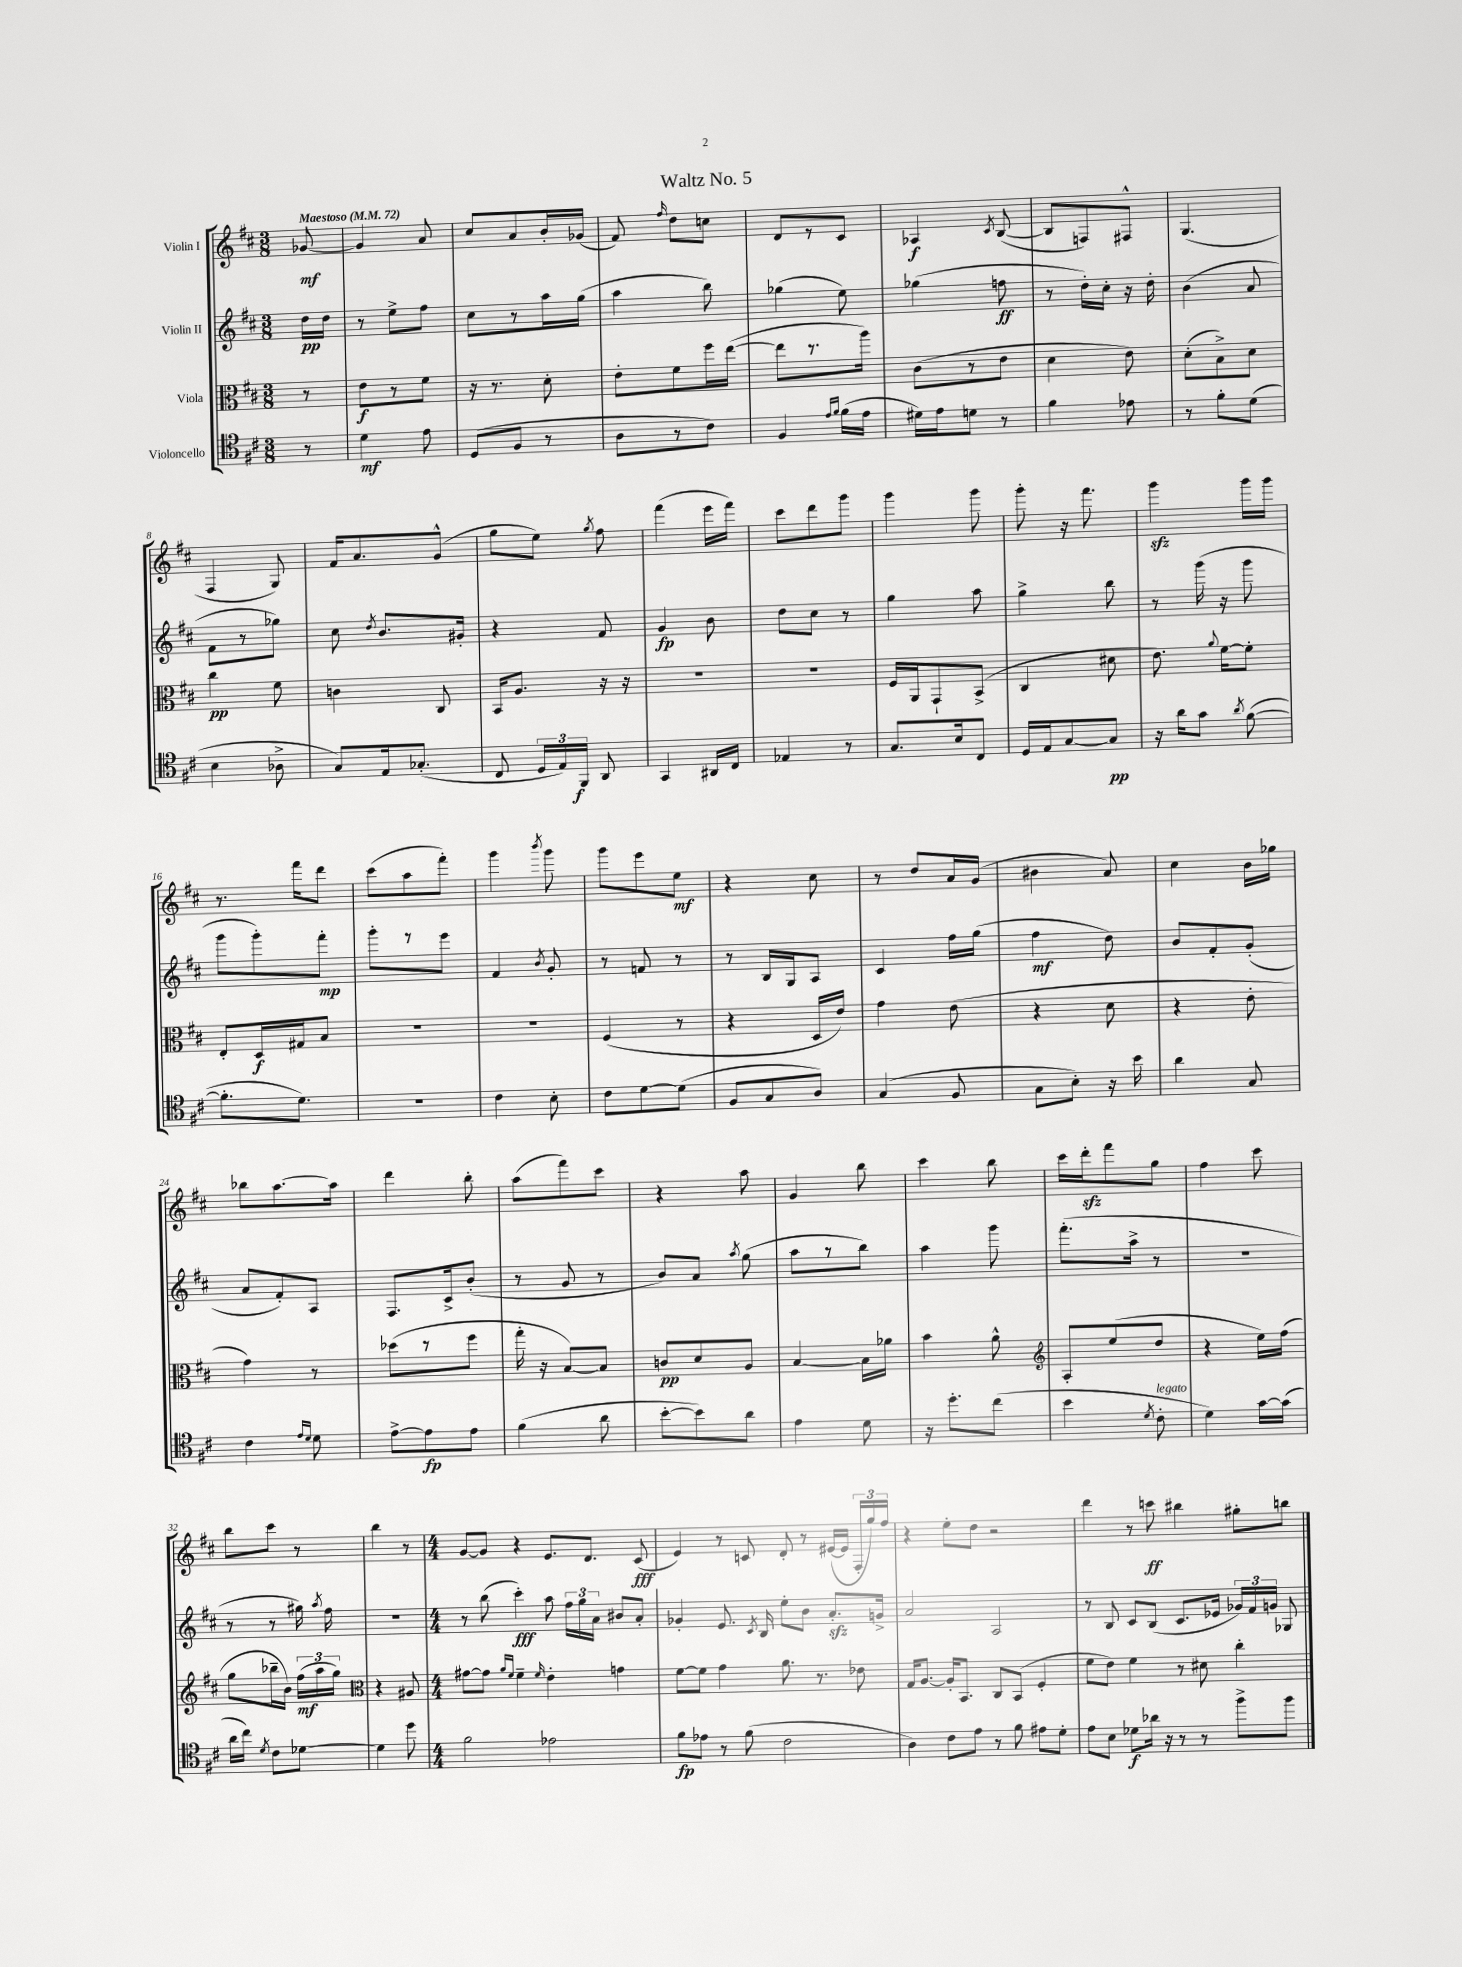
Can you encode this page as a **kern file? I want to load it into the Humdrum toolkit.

**kern	**kern	**kern	**kern
*staff4	*staff3	*staff2	*staff1
*clefC4	*clefC3	*clefG2	*clefG2
*k[f#c#]	*k[f#c#]	*k[f#c#]	*k[f#c#]
*M3/8	*M3/8	*M3/8	*M3/8
*MM72	*MM72	*MM72	*MM72
8r	8r	16dd	[8g-
.	.	16dd	.
=	=	=	=
4d	8e	8r	4g-]
.	8r	8ee^	.
8e	8f#	8ff#	8a
=	=	=	=
(8D	16r	8cc#	8cc#
.	8.r	.	.
8F#	.	8r	8a
8r	8d'	16aa	16b'
.	.	(16gg	(16g-
=	=	=	=
8A	8e'	4aa	8f#)
.	.	.	16qqff#
8r	8f#	.	8dd
8c#)	16ff#	8bb)	8cc
.	([16ee	.	.
=	=	=	=
4F#	8ee]	(4gg-	8d
.	8.r	.	8r
16qqe	.	.	.
16qqf#	.	.	.
(16f#	.	8ee)	8c#
16e	16aa)	.	.
=	=	=	=
16d#)	(8c#	(4gg-	4A-
16e	.	.	.
8d	8r	.	.
.	.	.	8qc#
8r	8e	8ff	([8B
=	=	=	=
4f#	4d	8r	8B]
.	.	16dd')	8F)
.	.	16cc#'	.
8e-	8e)	16r	8F#^^
.	.	16dd'	.
=	=	=	=
8r	(8d'	(4b	(4.G
8f#'	8B^)	.	.
(8d	8d	8a	.
=	=	=	=
4B	4cc#	8f#	4F#
.	.	8r	.
8A-^	8f#	8gg-)	8G)
=	=	=	=
8G)	4c	8cc#	16f#
.	.	.	8.a
.	.	8qdd	.
16E	.	8.b	.
(8.G-'	.	.	.
.	8C#	.	(8g^^
.	.	16g#'	.
=	=	=	=
8C#	16BB	4r	8gg
.	8.A	.	.
24D	.	.	8ee)
24E)	.	.	.
24FF#	.	.	.
.	.	.	8qgg
8AA	16r	8f#	8ff#
.	16r	.	.
=	=	=	=
4GG	4.r	4g	(4fff#
16AA#	.	8b	16eee
16C#	.	.	16fff#)
=	=	=	=
4E-	4.r	8dd	8ccc#
.	.	8cc#	8ddd
8r	.	8r	8ggg
=	=	=	=
8.G	16F#	4gg	4ggg
.	16AA	.	.
.	8GG`	.	.
16B	.	.	.
8C#	(8BB^	8aa	8ggg
=	=	=	=
16D	4C#	4gg^	8ggg'
16E	.	.	.
[8G	.	.	16r
.	.	.	8.fff#
8G]	8d#	8bb	.
=	=	=	=
16r	8.e)	8r	4ggg
16a	.	.	.
8g	.	(16ggg	.
.	8qqa	.	.
.	[16f#	16r	.
8qa	.	.	.
([8f#	8f#']	8ggg	16ggg
.	.	.	16ggg
=	=	=	=
8.f#']	8E'	8ggg	8.r
.	16D	8ggg')	.
8.d)	16G#	.	16fff#
.	8B	8fff#'	8ddd
=	=	=	=
4.r	4.r	8ggg'	(8ccc#
.	.	8r	8aa
.	.	8eee	8fff#')
=	=	=	=
4c#	4.r	4f#	4ggg
.	.	8qb	8qbbb
8B'	.	8g'	8ggg
=	=	=	=
8c#	(4F#	8r	8ggg
[8d	.	8f	8eee
(8d]	8r	8r	8ee
=	=	=	=
8F#	4r	8r	4r
8G	.	16B	.
.	.	16G	.
8A)	16D	8A	8cc#
.	16e)	.	.
=	=	=	=
(4G	4g	4c#	8r
.	.	.	8dd
8F#	(8e	16ff#	16a
.	.	(16gg	(16g
=	=	=	=
8G	4r	4ff#	4b#
8B')	.	.	.
16r	8d	8dd)	8a)
16b	.	.	.
=	=	=	=
4a	4r	8b	4cc#
.	.	8f#'	.
8G	8e'	(8g'	16b
.	.	.	16gg-
=	=	=	=
4c#	4g)	8a	8bb-
.	.	8f#')	[8.aa
16qqe	.	.	.
16qqd	.	.	.
8d	8r	8A	.
.	.	.	16aa]
=	=	=	=
[8e^	(8dd-	8.F#	4ddd
8e]	8r	.	.
.	.	16c#^	.
8e	8ff#	(8b'	8bb'
=	=	=	=
(4f#	16gg'	8r	(8aa
.	16r	.	.
.	[8B)	8g	8fff#)
8a	8B]	8r	8ccc#
=	=	=	=
[8b'	8c	8b)	4r
8b])	8d	8a	.
.	.	8qaa	.
8a	8A	(8gg	8aa
=	=	=	=
4e	[4B	8aa	4g
.	.	8r	.
8d	16B]	8bb)	8bb
.	16a-	.	.
=	=	=	=
16r	4b	4aa	4ccc#
8.dd'	.	.	.
(8cc#	8a^^	8ggg	8bb
=	=	=	=
*	*clefG2	*	*
4b	8A'	(8.fff#'	16ccc#
.	.	.	16ddd'
.	(8ee	.	8fff#
.	.	16aa^	.
8qd	.	.	.
8c#'	8dd	8r	8gg
=	=	=	=
4d)	4r	4.r	4ff#
[16g	16ee)	.	8ccc#
(16g]	(16ff#	.	.
=	=	=	=
16a	8gg	8r	8bb
16cc#)	.	.	.
8qd	.	.	.
8c#	16bb-~	8r	8ccc#
.	16b)	.	.
[8d-	(24ff#	16gg#)	8r
.	24aa	.	.
.	.	8qaa	.
.	.	16ff#	.
.	24gg)	.	.
=	=	=	=
*	*clefC3	*	*
4d-]	4r	4.r	4bb
8dd	8A#	.	8r
=	=	=	=
*M4/4	*M4/4	*M4/4	*M4/4
2f#	[8g#	8r	[8g
.	8g#]	(8bb	8g]
.	16qqa	.	.
.	16qqf#	.	.
.	4f#~	4ccc#')	4r
.	16qqf#	.	.
2e-	4e'	8aa	8.e
.	.	24ff#	.
.	.	24gg	.
.	.	.	8.d
.	.	24a	.
.	4g	8b#	.
.	.	8a'	(8c#
=	=	=	=
8f#	[8f#	4g-'	4e)
8e-	8f#]	.	.
8r	4g	8.e	8r
(8f#	.	.	8c
.	.	8qc#	.
.	.	16B	.
2c#	8.a	8ee'	8d'
.	.	8b	8r
.	8.r	.	.
.	.	8.a'	([16e#
.	.	.	16e#]
.	8e-	.	24F#'
.	.	.	24gg)
.	.	16g^	.
.	.	.	24ff#
=	=	=	=
4A)	16G	2a	4r
.	[8.A	.	.
8c#	16A']	.	8ee'
.	8.BB	.	.
8e	.	.	8dd
8r	8C#	2A	2r
8f#	(8BB	.	.
8e#	4F#'	.	.
8d'	.	.	.
=	=	=	=
8e	8f#	8r	4ddd
8B	8e)	8B	.
8d-	4f#	8c#	8r
16a-	.	(8B	8ccc
16r	.	.	.
8r	8r	8.c#	4bb#
8r	8d#	.	.
.	.	16e-	.
8ff#^	4cc#'	24g-)	8gg#'
.	.	24f#	.
.	.	24g	.
8ff#	.	8G-	8bb
==	==	==	==
*-	*-	*-	*-
